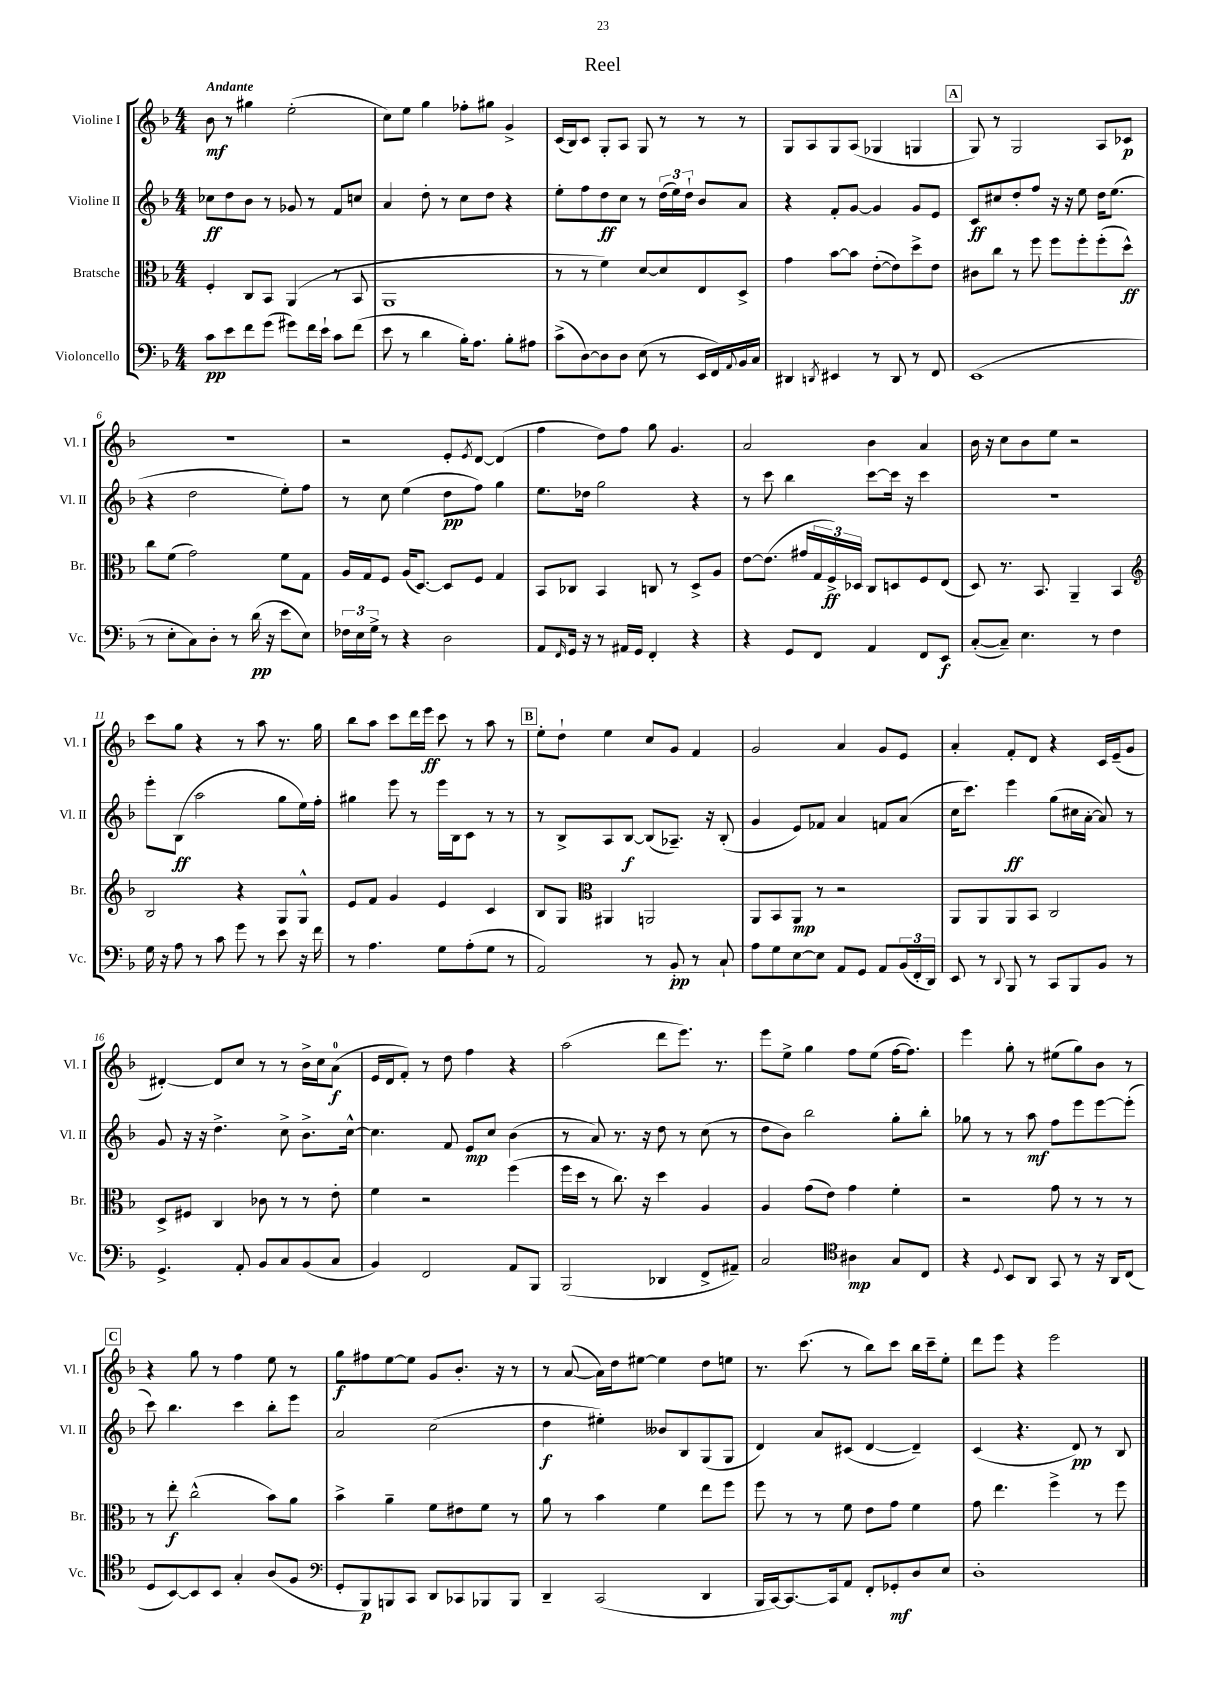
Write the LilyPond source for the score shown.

\header { title = "Reel" }
<<
\new StaffGroup <<
\new Staff = "s0" \with { instrumentName = "Violine I" shortInstrumentName = "Vl. I" } {
    \clef treble \key f \major \numericTimeSignature \time 4/4 \tempo "Andante"
    bes'8\mf r8 gis''4 e''2-.( |
    c''8) e''8 g''4 fes''8-. gis''8 g'4-> |
    c'16( bes16) c'8 g8-. a8 g8 r8 r8 r8 |
    g8 a8 g8 a8( ges4 g4 |
    \mark \markup { \box "A" } g8) r8 g2 a8 ces'8\p |
    R1 |
    r2 e'8-. \acciaccatura { e'8 } d'8~ d'4( |
    f''4 d''8) f''8 g''8 g'4. |
    a'2 bes'4 a'4 |
    bes'16 r16 c''8 bes'8 e''8 r2 |
    c'''8 g''8 r4 r8 a''8 r8. g''16 |
    bes''8 a''8 c'''8 d'''16 e'''16\ff c'''8 r8 a''8 r8 |
    \mark \markup { \box "B" } e''8-. d''8-! e''4 c''8 g'8 f'4 |
    g'2 a'4 g'8 e'8 |
    a'4-. f'8-. d'8 r4 c'16 e'16--( g'8 |
    dis'4~-.) dis'8 c''8 r8 r8 bes'16-> c''16 a'8-0\f( |
    e'16 d'16 f'8-.) r8 d''8 f''4 r4 |
    a''2( d'''8 e'''8.) r8. |
    e'''8 e''8-> g''4 f''8 e''8( f''16~ f''8.) |
    e'''4 g''8-. r8 eis''8( g''8) bes'8 r8 |
    \mark \markup { \box "C" } r4 g''8 r8 f''4 e''8 r8 |
    g''8\f fis''8 e''8~ e''8 g'8 bes'8.-. r16 r8 |
    r8 a'8~( a'16) d''16 eis''8~ eis''4 d''8 e''8 |
    r8. c'''8.( r8 bes''8) c'''8 bes''16 c'''16-- e''8-. |
    d'''8 e'''8 r4 e'''2 \bar "|." |
}
\new Staff = "s1" \with { instrumentName = "Violine II" shortInstrumentName = "Vl. II" } {
    \clef treble \key f \major \numericTimeSignature \time 4/4
    ces''8\ff d''8 bes'8 r8 ges'8 r8 f'8 c''8 |
    a'4 d''8-. r8 c''8 d''8 r4 |
    e''8-. f''8 d''8\ff c''8 r8 \tuplet 3/2 { d''16( e''16) d''16-! } bes'8 a'8 |
    r4 f'8-. g'8~ g'4 g'8 e'8 |
    \mark \markup { \box "A" } c'8\ff cis''8 d''8-. f''8 r16 r16 e''8 d''16 e''8.( |
    r4 d''2 e''8-.) f''8 |
    r8 c''8 e''4( d''8\pp f''8) g''4 |
    e''8. des''16 g''2 r4 |
    r8 c'''8 bes''4 c'''8~ c'''16 r16 c'''4 |
    R1 |
    e'''8-. bes8\ff( a''2 g''8 e''16) f''16-. |
    gis''4 e'''8 r8 e'''16 bes16 c'8 r8 r8 |
    \mark \markup { \box "B" } r8 bes8-> a8 bes8~\f bes8( aes8.--) r16 bes8-.( |
    g'4 e'8) fes'8 a'4 f'8 a'8( |
    c''16 c'''8.) e'''4\ff g''8( cis''16 a'16~-. a'8) r8 |
    g'8 r16 r16 d''4.-> c''8-> bes'8.-> c''16~-^ |
    c''4. f'8 e'8\mp c''8 bes'4( |
    r8 a'8) r8. r16 d''8 r8 c''8( r8 |
    d''8 bes'8) bes''2 g''8-. bes''8-. |
    ges''8 r8 r8 a''8\mf f''8 e'''8 e'''8~ e'''8-.( |
    \mark \markup { \box "C" } c'''8) bes''4. c'''4 bes''8-. e'''8 |
    a'2 c''2( |
    d''4\f eis''4-.) beses'8 bes8 g8( g8 |
    d'4) a'8 cis'8( d'4~ d'4--) |
    c'4( r4. d'8\pp) r8 bes8 \bar "|." |
}
\new Staff = "s2" \with { instrumentName = "Bratsche" shortInstrumentName = "Br." } {
    \clef alto \key f \major \numericTimeSignature \time 4/4
    f4-. c8 bes,8 a,4( r8 bes,8 |
    a,1 |
    r8 r8 f'4) d'8~ d'8 e8 d8-> |
    g'4 bes'8~ bes'8 e'8~-.( e'8) d''8-> e'8 |
    \mark \markup { \box "A" } cis'8 c''8 r8 f''8 f''8 f''8-. f''8-.( d''8-^\ff) |
    c''8 f'8( g'2) f'8 g8 |
    a16 g16 f8 a16( d8.~) d8 f8 g4 |
    bes,8 ces8 bes,4 c8 r8 d8-> a8 |
    e'8~ e'8.( gis'16 \tuplet 3/2 { g16 f16->\ff) des16 } c8 d8 f8 e8( |
    d8) r8. bes,8. a,4-- bes,4 |
    \clef treble bes2 r4 g8 g8-^ |
    e'8 f'8 g'4 e'4 c'4 |
    \mark \markup { \box "B" } bes8 g8 \clef alto ais,4 a,2 |
    a,8 bes,8 a,8\mp r8 r2 |
    a,8 a,8 a,8 bes,8 c2 |
    d8-> fis8 c4 ces'8 r8 r8 e'8-. |
    f'4 r2 f''4( |
    f''16 d''16 r8 c''8.) r16 d''4 a4 |
    a4 g'8( e'8) g'4 f'4-. |
    r2 g'8 r8 r8 r8 |
    \mark \markup { \box "C" } r8 e''8-.\f c''2-^( bes'8) a'8 |
    bes'4-> a'4-- f'8 eis'8 f'8 r8 |
    a'8 r8 bes'4 f'4 e''8 f''8 |
    f''8 r8 r8 f'8 e'8 g'8 f'4 |
    g'8 e''4. f''4-> r8 f''8 \bar "|." |
}
\new Staff = "s3" \with { instrumentName = "Violoncello" shortInstrumentName = "Vc." } {
    \clef bass \key f \major \numericTimeSignature \time 4/4
    c'8\pp e'8 f'8 g'8( gis'8) f'16 e'16-! c'8 f'8( |
    e'8 r8 d'4 bes16-.) a8. bes8-. ais8 |
    c'8->( d8~) d8 d8 e8( r8 e,16 f,16) \appoggiatura { a,8 } bes,16 c16 |
    dis,4 \acciaccatura { d,8 } eis,4 r8 d,8 r8 f,8 |
    \mark \markup { \box "A" } e,1( |
    r8 e8-. c8) d8-. r8 d'16\pp( r16 e'8 e8) |
    \tuplet 3/2 { fes16 e16 g16-> } r8 r4 d2 |
    a,8 \grace { f,16 } g,16 r16 r8 ais,16 g,16 f,4-. r4 |
    r4 g,8 f,8 a,4 f,8 e,8\f |
    c8~-.( c8--) e4. r8 f4 |
    g16 r16 a8 r8 c'8 g'8 r8 e'8 r16 f'16 |
    r8 a4. g8 a8-.( g8 r8 |
    \mark \markup { \box "B" } a,2) r8 bes,8-.\pp r8 c8-! |
    a8 g8 e8~ e8 a,8 g,8 a,8 \tuplet 3/2 { bes,16( f,16-. d,16) } |
    e,8 r8 \appoggiatura { d,8 } bes,,8 r8 c,8 bes,,8 bes,8 r8 |
    g,4.-> a,8-. bes,8 c8 bes,8( c8 |
    bes,4) f,2 a,8 bes,,8 |
    bes,,2( des,4 f,8-> ais,8--) |
    c2 \clef tenor ais4\mp g8 c8 |
    r4 \appoggiatura { d8 } bes,8 a,8 g,8 r8 r16 a,16 c8( |
    \mark \markup { \box "C" } d8 bes,8~) bes,8 bes,8 g4-. a8( f8 |
    \clef bass g,8-. bes,,8\p) b,,8 c,8 d,8 ces,8 bes,,8 bes,,8 |
    d,4-- c,2( d,4 |
    bes,,16 c,16~) c,8.~ c,16 a,8 f,8-. ges,8-.\mf d8 e8 |
    d1-. \bar "|." |
}
>>
>>
